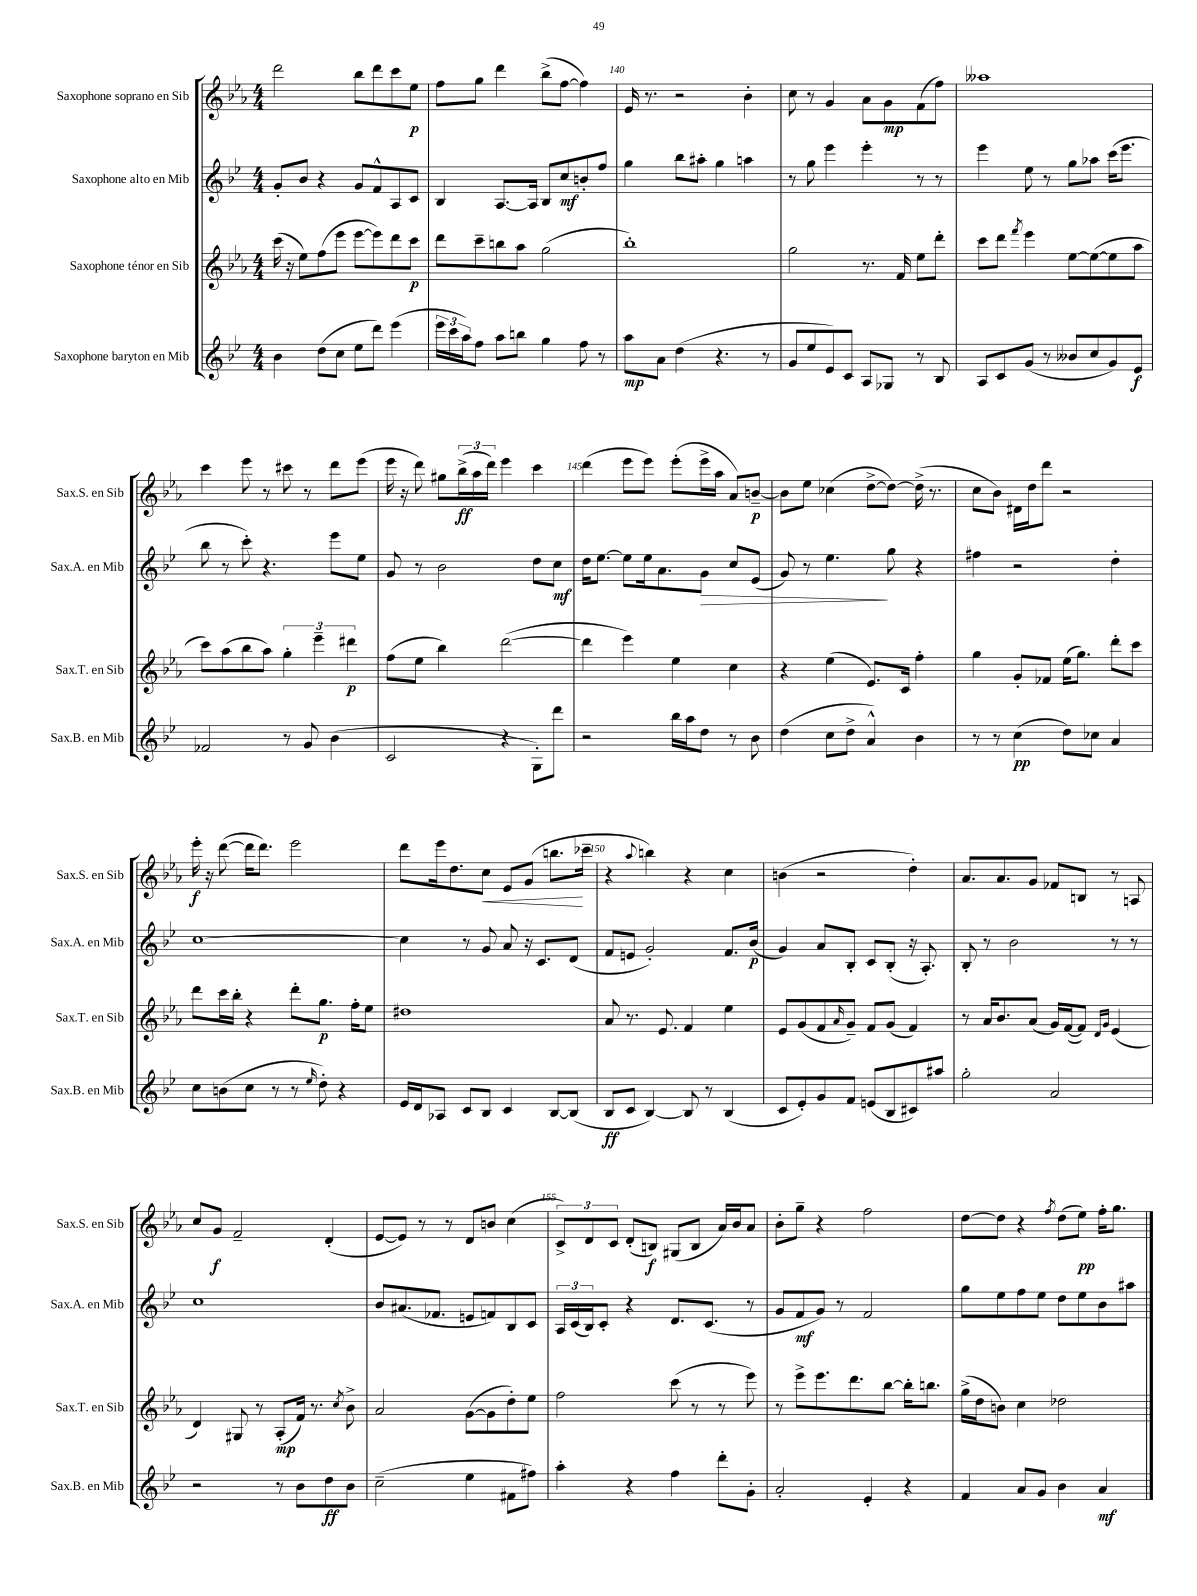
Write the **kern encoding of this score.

**kern	**kern	**kern	**kern
*staff4	*staff3	*staff2	*staff1
*clefG2	*clefG2	*clefG2	*clefG2
*k[b-e-]	*k[b-e-a-]	*k[b-e-]	*k[b-e-a-]
*M4/4	*M4/4	*M4/4	*M4/4
4b-\	(16ccc\	8g'/L	2ddd\
.	16r	.	.
.	8ee-\L)	8b-/J	.
(8dd\L	(8ff\	4r	.
8cc\J	8eee-\J	.	.
8ee-\L	[8eee-\L	8g/L	8bb-\L
8ddd\J)	8eee-\])	8f^^/	8ddd\
(4eee-\	8ddd\	8A/	8ccc\
.	8ccc\J	8c/J	8ee-\J
=	=	=	=
24eee-\LL	8ddd\L	4B-/	8ff\L
24ccc\	.	.	.
24aa\J)	.	.	.
8ff\J	8ccc~\	.	8gg\J
8aa\L	8bb\	[8.A/L	4ddd\
8bb\J	8aa-\J	.	.
.	.	16A/]Jk	.
4gg\	(2gg\	8B-/L	(8bb-^\L
.	.	8cc/	[8ff\J
8ff\	.	8b'/	4ff\])
8r	.	8ff/J	.
=	=	=	=
8aa\L	1bb-')	4gg\	16e-/
.	.	.	8.r
8a\J	.	.	.
(4dd\	.	8bb-\L	2r
.	.	8aa#'\J	.
4.r	.	4gg\	.
.	.	4aa\	4b-'\
8r	.	.	.
=	=	=	=
8g/L	2gg\	8r	8cc\
8ee-/	.	8gg\	8r
8e-/)	.	4eee-\	4g/
8c/J	.	.	.
8A/L	8.r	4eee-'\	8a-\L
8G-/J	.	.	8g\
.	16f/	.	.
8r	8ee-\L	8r	(8f\
8B-/	8ddd'\J	8r	8ff\J)
=	=	=	=
8A/L	8ccc\L	4eee-\	1aa--
8c/	8ddd\J	.	.
.	8qfff/	.	.
(8g/J	4eee-\	8ee-\	.
8r	.	8r	.
8b--/L	[8ee-\L	8gg\L	.
8cc/	(8ee-\_	8aa-\J	.
8g/)	8ee-\]	(16ccc\LK	.
.	.	8.eee-\J	.
8e-/J	8aa-\J	.	.
=	=	=	=
2f-/	8ccc\L)	8bb-\	4ccc\
.	(8aa-\	8r	.
.	8bb-\	8ccc'\)	8eee-\
.	8aa-\J)	4.r	8r
8r	6gg'\	.	8ccc#\
8g/	.	.	8r
.	6eee-~\	.	.
(4b-\	.	8eee-\L	8ddd\L
.	6ddd#\	.	.
.	.	8ee-\J	(8eee-\J
=	=	=	=
2c/	(8ff\L	8g/	16eee-\
.	.	.	16r
.	8ee-\J	8r	8ddd\)
.	4bb-\)	2b-\	8gg#\L
.	.	.	(24bb-^\L
.	.	.	24aa-\
.	.	.	24ddd\JJ)
4r	([2ddd\	.	4eee-\
8G'\L)	.	8dd\L	4ccc\
8ddd\J	.	8cc\J	.
=	=	=	=
2r	4ddd\]	16dd\LK	(4ddd\
.	.	[8.ee-\J	.
.	4eee-\)	8ee-\]L	8eee-\L
.	.	16ee-\k	8eee-\J)
.	.	8.a\	.
16bb-\LL	4ee-\	.	(8eee-'\L
16aa\J	.	.	.
8dd\J	.	8g\J	16eee-^\L
.	.	.	16aa-\JJ
8r	4cc\	8cc/L	8a-/L)
8b-\	.	(8e-/J	[8b~/J
=	=	=	=
(4dd\	4r	8g/)	8b\]L
.	.	8r	8ee-\J
8cc\L	(4ee-\	4.ee-\	(4cc-\
8dd^\J	.	.	.
4a^^/)	8.e-/L)	.	[8dd^\L
.	.	8gg\	8dd\_J)
.	16c/Jk	.	.
4b-\	4ff'\	4r	(16dd^\]
.	.	.	8.r
=	=	=	=
8r	4gg\	4ff#\	8cc\L
8r	.	.	8b-\J)
(4cc\	8g'/L	2r	16d#\LL
.	.	.	16dd\J
.	8f-/J	.	8ddd\J
8dd\L)	(16ee-\LK	.	2r
.	8.gg\J)	.	.
8cc-\J	.	.	.
4a/	8ddd'\L	4dd'\	.
.	8ccc\J	.	.
=	=	=	=
8cc\L	8ddd\L	[1cc	16eee-'\
.	.	.	16r
(8b\	16ccc\L	.	([8ddd\
.	16bb-'\JJ	.	.
8cc\J	4r	.	16ddd\]LK
.	.	.	8.ddd\J)
8r	.	.	.
8r	8ddd'\L	.	2eee-\
16qqee-/	.	.	.
8dd'\)	8.gg\J	.	.
4r	.	.	.
.	16ff'\LK	.	.
.	8ee-\J	.	.
=	=	=	=
16e-/LL	1dd#	4cc\]	8ddd\L
16d/J	.	.	.
8A-/J	.	.	16eee-\k
.	.	.	8.dd\
8c/L	.	8r	.
8B-/J	.	8g/	8cc\J
4c/	.	8a/	8e-/L
.	.	16r	(8g/J
.	.	8.c/L	.
[8B-/L	.	.	8.bb\L
(8B-/]J	.	(8d/J	.
.	.	.	16ccc-~\Jk
=	=	=	=
8B-/L	8a-/	8f/L	4r
8c/J	8.r	8e/J	.
.	.	.	8qqaa-/
[4B-/)	.	2g'/)	4bb\)
.	8.e-/	.	.
8B-/]	4f/	.	4r
8r	.	.	.
(4B-/	4ee-\	8.f/L	4cc\
.	.	(16b-/Jk	.
=	=	=	=
8c/L	8e-/L	4g/)	(4b\
8e-'/)	(8g/	.	.
8g/	8f/	8a/L	2r
.	16qqa-/	.	.
8f/J	8g~/J)	8B-'/J	.
(8e/L	8f/L	8c/L	.
8B-/	(8g/J	(8B-'/J	.
8c#/)	4f/)	16r	4dd'\)
.	.	8.A'/)	.
8aa#/J	.	.	.
=	=	=	=
2gg'\	8r	8B-'/	8.a-/L
.	16a-/LK	8r	.
.	8.b-/	.	8.a-/
.	.	2b-\	.
.	(8a-/J	.	8g/J
2a/	16g/LL)	.	8f-/L
.	([16f/J	.	.
.	8f/]J)	.	8B/J
.	16qqd/LL	.	.
.	16qqg/JJ	.	.
.	(4e-/	8r	8r
.	.	8r	8A/
=	=	=	=
2r	4d/)	1cc	8cc/L
.	.	.	8g/J
.	8G#/	.	2f~/
.	8r	.	.
8r	(8A-'/L	.	.
8b-\L	16f/Jk)	.	.
.	8.r	.	.
8dd\	.	.	(4d'/
.	8qcc/	.	.
8b-\J	8b-^\	.	.
=	=	=	=
(2cc~\	2a-/	8b-/L	[8e-/L
.	.	(8.a#/	8e-/]J)
.	.	.	8r
.	.	8.f-/J	.
.	.	.	8r
4ee-\	([8g\L	8e/L	8d/L
.	8g\]	8f/)	8b/J
8f#\L	8dd'\)	8B-/	(4cc\
8ff#\J)	8ee-\J	8c/J	.
=	=	=	=
4aa'\	2ff\	24A/LL	12c^/L)
.	.	(24c/	.
.	.	24B-/J)	12d/
.	.	8c'/J	.
.	.	.	12c/J
4r	.	4r	(8d'/L
.	.	.	8B/J)
4ff\	(8ccc\	8.d/L	(8G#/L
.	8r	.	8B/J
.	.	(8.c/J	.
8ddd'\L	8r	.	16a-/LL)
.	.	.	16b-/J
8g'\J	8eee-\)	8r	8a-/J
=	=	=	=
2a'/	8r	8g/L	8b-'\L
.	8eee-^\L	8f/	8gg~\J
.	8.eee-\	8g/J)	4r
.	.	8r	.
.	8.ddd\	.	.
4e-'/	.	2f/	2ff\
.	[8bb-\J	.	.
4r	16bb-'\]LK	.	.
.	8.bb\J	.	.
=	=	=	=
4f/	(16gg^\LL	8gg\L	[8dd\L
.	16dd\J	.	.
.	8b\J)	8ee-\	8dd\]J
8a/L	4cc\	8ff\	4r
8g/J	.	8ee-\J	.
.	.	.	8qff/
4b-\	2dd-\	8dd\L	(8dd\L
.	.	8ee-\	8ee-\J)
4a/	.	8b-\	16ff'\LK
.	.	.	8.gg\J
.	.	8aa#\J	.
==	==	==	==
*-	*-	*-	*-
